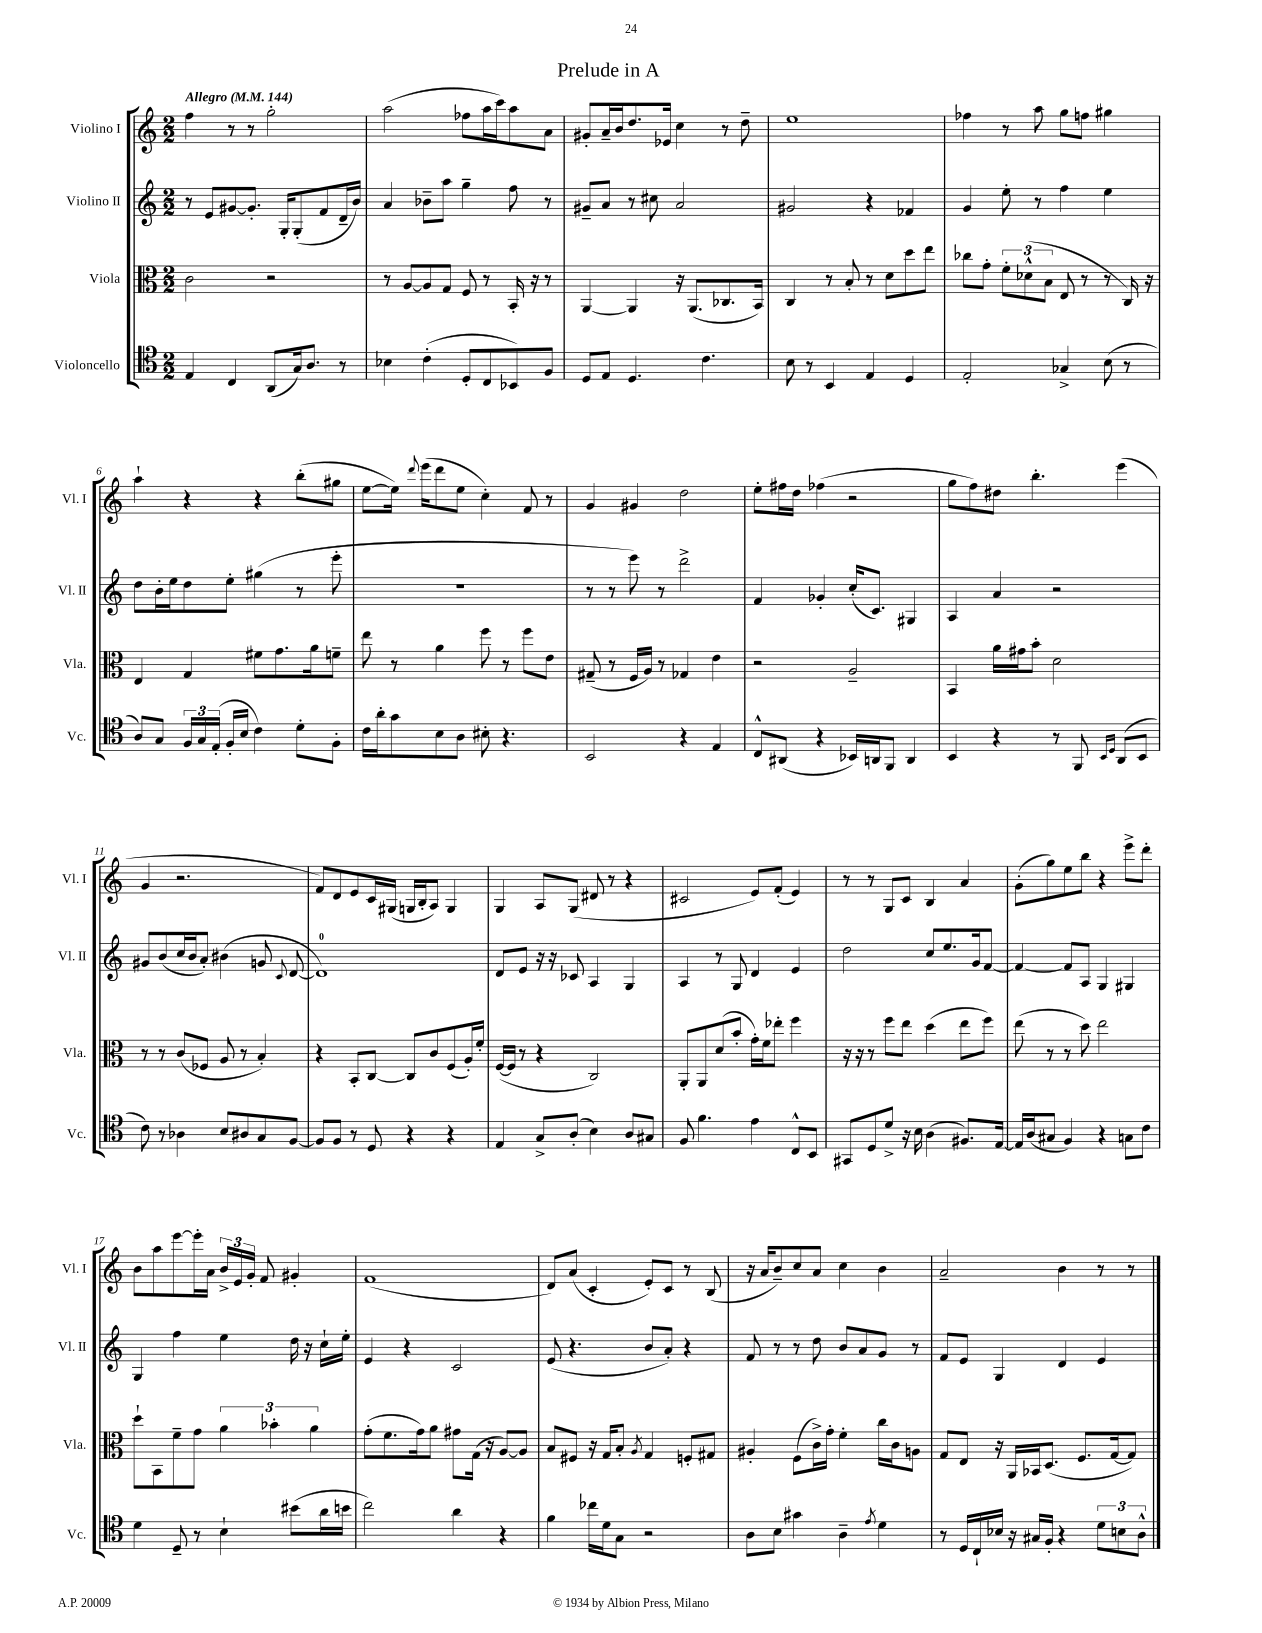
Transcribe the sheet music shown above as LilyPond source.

\header { title = "Prelude in A" }
<<
\new StaffGroup <<
\new Staff = "s0" \with { instrumentName = "Violino I" shortInstrumentName = "Vl. I" } {
    \clef treble \key c \major \numericTimeSignature \time 2/2 \tempo "Allegro" 4 = 144
    \autoBeamOff f''4 r8 r8 g''2-. |
    a''2( fes''8[ a''16 c'''16) a''8 a'8] |
    gis'8[-. a'16-- b'16 d''8. ees'16] c''4 r8 d''8-- |
    e''1 |
    fes''4 r8 a''8 g''8[ f''8] gis''4 |
    a''4-! r4 r4 b''8[-.( gis''8] |
    e''8[~ e''16]) \appoggiatura { d'''8 } e'''16[( d'''8 e''8] c''4-.) f'8 r8 |
    g'4 gis'4 d''2 |
    e''8[-. fis''16 d''16] fes''4( r2 |
    g''8[ f''8) dis''8] b''4.-. e'''4( |
    g'4 r2. |
    f'8[) d'8 e'8 c'16 gis16]( g16[ b16-. a8]) g4 |
    g4 a8[ g8]( dis'8 r8 r4 |
    cis'2 e'8[) f'8]-.( e'4) |
    r8 r8 g8[ c'8] b4 a'4 |
    g'8[-.( g''8) e''8 b''8] r4 e'''8[-> d'''8]-. |
    b'8[ a''8 e'''8~ e'''16-. a'16] \tuplet 3/2 { b'16[-> e'16 g'16]-. } f'8 gis'4-. |
    f'1( |
    d'8[) a'8]( c'4-. e'8[-.) c'8] r8 b8( |
    r16 a'16[ b'8--) c''8 a'8] c''4 b'4 |
    a'2-- b'4 r8 r8 \bar "|." |
}
\new Staff = "s1" \with { instrumentName = "Violino II" shortInstrumentName = "Vl. II" } {
    \clef treble \key c \major \numericTimeSignature \time 2/2
    \autoBeamOff r8 e'8[ gis'8~ gis'8.]-. g16[-. g8-.( f'8 d'16-- b'16]) |
    a'4 bes'8[-- a''8] g''4-- f''8 r8 |
    gis'8[-- a'8] r8 cis''8 a'2 |
    gis'2 r4 fes'4 |
    g'4 e''8-. r8 f''4 e''4 |
    d''8[ b'16-. e''16 d''8 e''8]-. gis''4( r8 e'''8-. |
    r1 |
    r8 r8 e'''8) r8 d'''2-> |
    f'4 ges'4-. c''16[-.( c'8.]) gis4 |
    a4 a'4 r2 |
    gis'8[ b'8( c''16 b'16 a'8]-.) bis'4( g'8 \appoggiatura { c'8 } d'8~ |
    d'1-0) |
    d'8[ e'8] r16 r16 ces'8 a4 g4 |
    a4 r8 g8 d'4 e'4 |
    d''2 c''8[ e''8. g'16 f'8]~ |
    f'4~ f'8[ a8] g4 gis4 |
    g4 f''4 e''4 d''16 r16 c''16[-! e''16]-. |
    e'4 r4 c'2 |
    e'8( r4. b'8[ a'8]-.) r4 |
    f'8 r8 r8 d''8 b'8[ a'8 g'8] r8 |
    f'8[ e'8] g4 d'4 e'4 \bar "|." |
}
\new Staff = "s2" \with { instrumentName = "Viola" shortInstrumentName = "Vla." } {
    \clef alto \key c \major \numericTimeSignature \time 2/2
    \autoBeamOff c'2 r2 |
    r8 a8[~ a8 g8] f8 r8 b,16-. r16 r8 |
    a,4~ a,4 r16 a,8.[( ces8. b,16]) |
    c4 r8 b8-. r8 d'8[ d''8 e''8] |
    ces''8[ g'8]-. \tuplet 3/2 { f'8[-. des'8-^( b8] } e8 r8 r8 c16) r16 |
    e4 g4 fis'8[ g'8. a'16 f'8]-- |
    e''8 r8 a'4 f''8 r8 f''8[ e'8] |
    gis8--( r8 f16[ a16]) r8 ges4 e'4 |
    r2 a2-- |
    b,4 a'16[ gis'16 b'8]-. d'2 |
    r8 r8 c'8[( fes8] a8 r8 b4-.) |
    r4 b,8[-. c8]~ c8[ c'8 f8( a16-.) f'16]-. |
    f16[~( f16] r8 r4 c2) |
    a,8[-. a,8 d'8( b'8]-. g'16[-.) f'16 ees''8]-. f''4 |
    r16 r16 r8 f''8[ e''8] d''4( e''8[ f''8]) |
    e''8( r8 r8 d''8) e''2 |
    d''8[-! b,8 f'8-- g'8] \tuplet 3/2 { a'4 bes'4-. a'4 } |
    g'8[-.( f'8. g'16) a'8] gis'8[ g16]( r16 a8[~) a8] |
    b8[ fis8] r16 g16[ b8]-. \acciaccatura { a8 } g4 f8[-. gis8] |
    ais4-. f8[( c'16->) g'16]-. f'4-. c''16[ c'16 a8] |
    g8[ e8] r16 a,16[ bes,16 d8.]( f8.[ g16~ g8]) \bar "|." |
}
\new Staff = "s3" \with { instrumentName = "Violoncello" shortInstrumentName = "Vc." } {
    \clef tenor \key c \major \numericTimeSignature \time 2/2
    \autoBeamOff e4 c4 a,8[( g16) a8.] r8 |
    bes4 c'4-.( d8[-. c8 bes,8) f8] |
    d8[ e8] d4. c'4. |
    b8 r8 b,4 e4 d4 |
    e2-. ges4-> b8( r8 |
    a8[) g8] \tuplet 3/2 { f16[ g16 e16]-.( } f16[-. b16] c'4) d'8[-. f8]-. |
    c'16[ a'16-. g'8 b8 a8] bis8-. r4. |
    b,2 r4 e4 |
    c8[-^ ais,8]( r4 bes,16[) a,16 f,8] a,4 |
    b,4 r4 r8 f,8 \grace { b,16[ d16] } a,8[( b,8] |
    c'8) r8 aes4 b8[ ais8 g8 f8]~ |
    f8[ f8] r8 d8 r4 r4 |
    e4 g8[-> a8]-.( b4) a8[ gis8] |
    f8 f'4. e'4 c8[-^ b,8] |
    gis,8[ d8 d'8]-> r16 b16 a4( fis8.[) e16]~ |
    e16[ a16( gis8] f4) r4 g8[ c'8] |
    d'4 d8-- r8 b4-! bis'8[( a'16 b'16] |
    c''2) a'4 r4 |
    f'4 ces''16[ d'16 g8] r2 |
    a8[ b8] gis'4 a4-- \acciaccatura { e'8 } d'4 |
    r8 d16[ c16-! bes16] r16 gis16[ f16]-. r4 \tuplet 3/2 { d'8[ b8 a8]-^ } \bar "|." |
}
>>
>>
